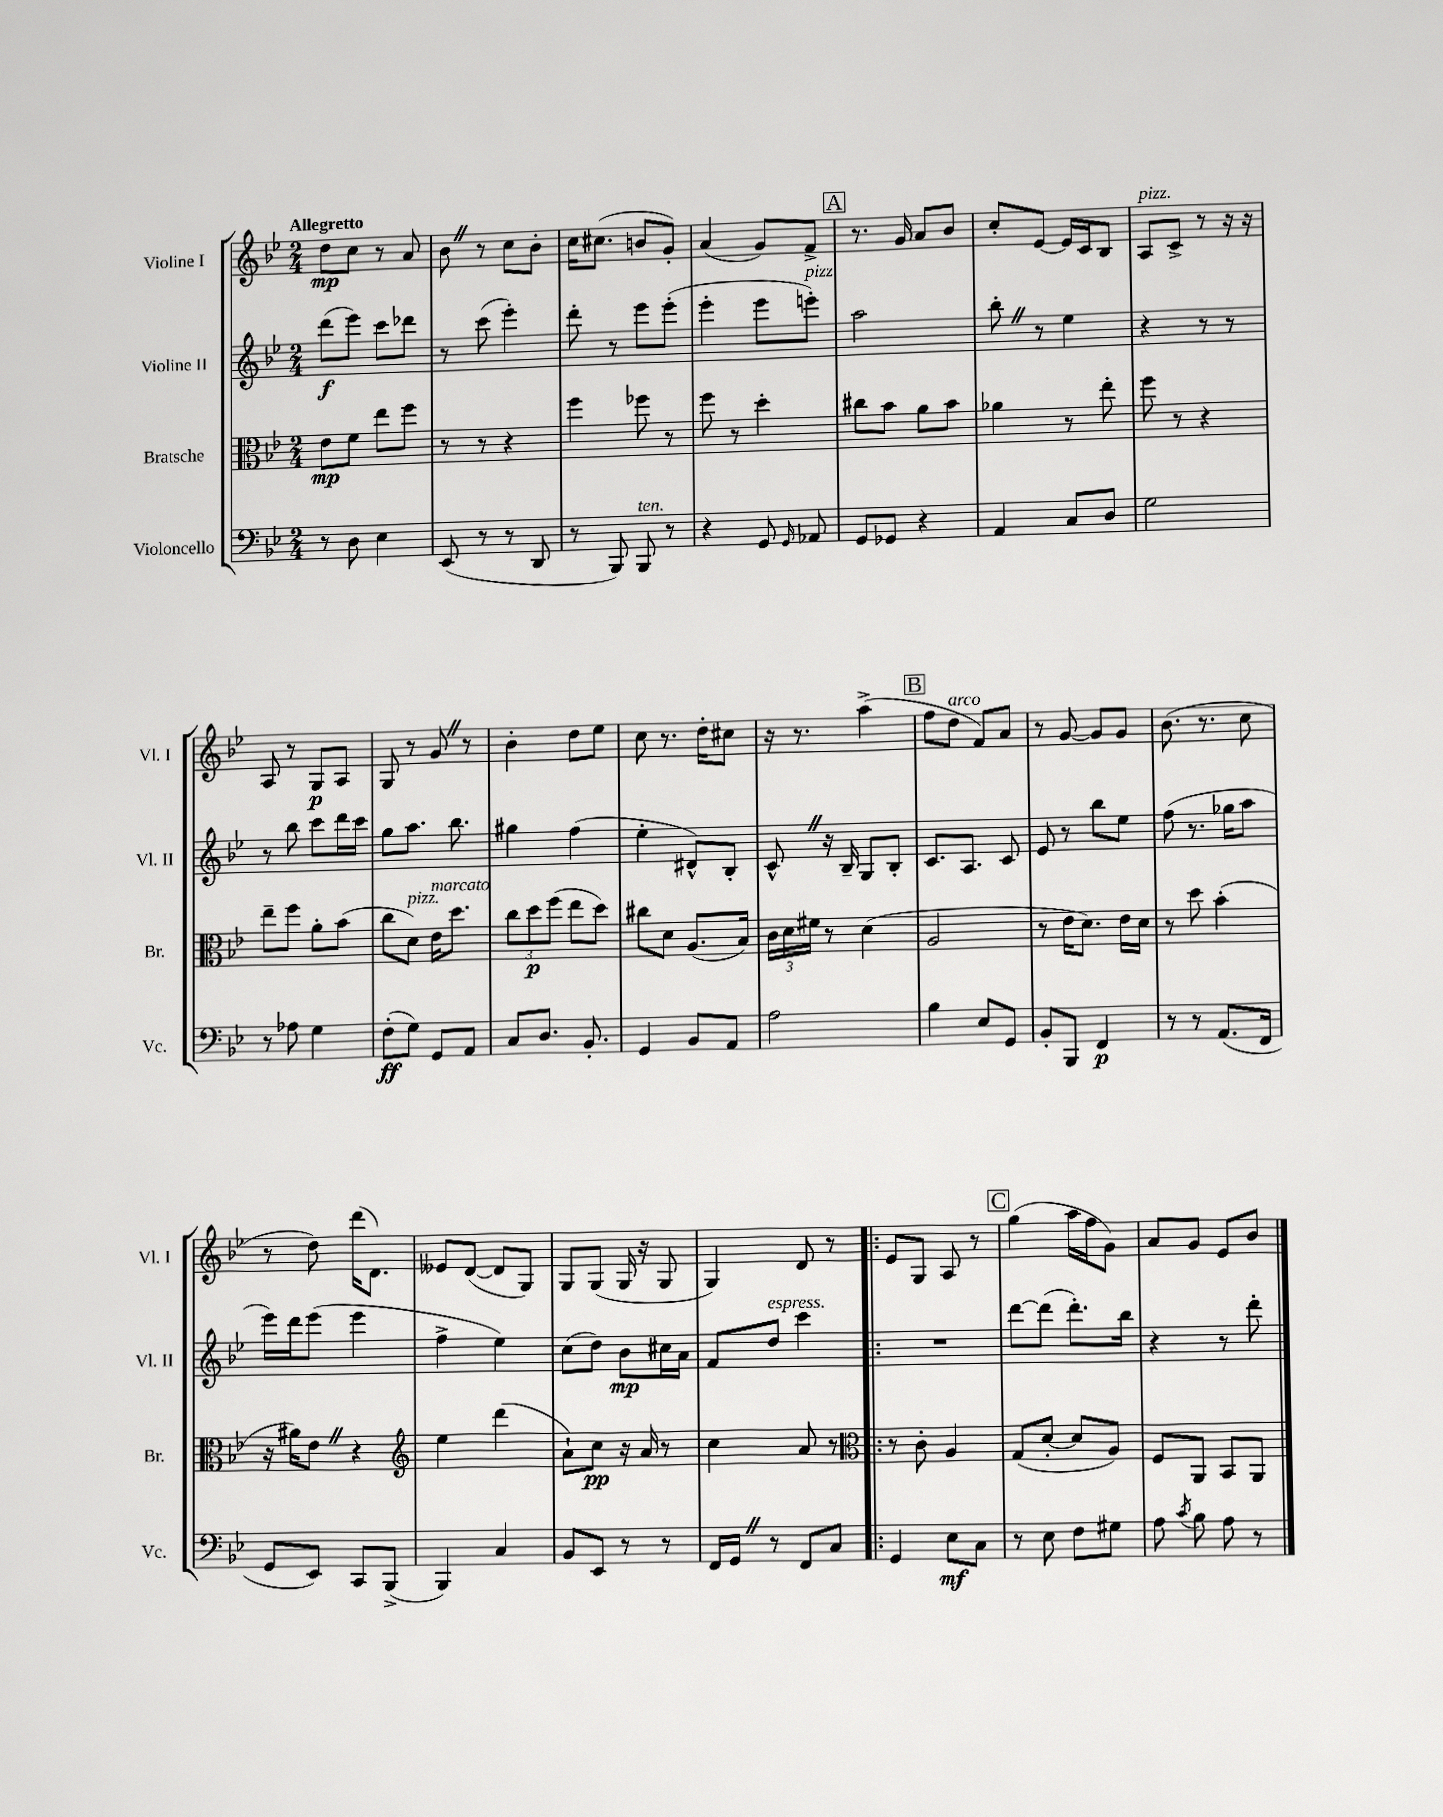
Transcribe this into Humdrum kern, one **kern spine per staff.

**kern	**dynam	**kern	**dynam	**kern	**dynam	**kern	**dynam
*part4	*part4	*part3	*part3	*part2	*part2	*part1	*part1
*staff4	*staff4	*staff3	*staff3	*staff2	*staff2	*staff1	*staff1
*I"Violoncello	*	*I"Bratsche	*	*I"Violine II	*	*I"Violine I	*
*I'Vc.	*	*I'Br.	*	*I'Vl. II	*	*I'Vl. I	*
*clefF4	*	*clefC3	*	*clefG2	*	*clefG2	*
*k[b-e-]	*	*k[b-e-]	*	*k[b-e-]	*	*k[b-e-]	*
*M2/4	*	*M2/4	*	*M2/4	*	*M2/4	*
=1	=1	=1	=1	=1	=1	=1	=1
!	!	!	!	!	!	!LO:TX:a:B:t=Allegretto	!
8r	.	8e-\L	mp	(8ddd\L	f	8dd\L	mp
8D\	.	8f\J	.	8eee-\J)	.	8cc\J	.
4E-\	.	8ee-\L	.	8ccc\L	.	8r	.
.	.	8ff\J	.	8ddd-X\J	.	8a/	.
=2	=2	=2	=2	=2	=2	=2	=2
(8EE-/	.	8r	.	8r	.	8b-Z\	.
8r	.	8r	.	(8ccc\	.	8r	.
8r	.	4r	.	4eee-'\)	.	8cc\L	.
8DD/	.	.	.	.	.	8b-'\J	.
=3	=3	=3	=3	=3	=3	=3	=3
8r	.	4ff\	.	8ddd'\	.	16cc\KL	.
.	.	.	.	.	.	(8.cc#X\J	.
8BBB-/)	.	.	.	8r	.	.	.
!LO:TX:a:i:t=ten.	!	!	!	!	!	!	!
8BBB-/	.	8ff-X\	.	8eee-\L	.	8bn/L	.
8r	.	8r	.	(8eee-'\J	.	8g'/J)	.
=4	=4	=4	=4	=4	=4	=4	=4
4r	.	8ff\	.	4eee-'\	.	(4a/	.
.	.	8r	.	.	.	.	.
8GG/	.	4dd'\	.	8eee-\L	.	8g/L)	.
16qqGG/	.	.	.	.	.	.	.
!	!	!	!	!LO:TX:a:i:t=pizz.	!	!	!
8AA-X/	.	.	.	8eeen'\J)	.	8f^/J	.
!!LO:REH:place=s1:t=A
=5	=5	=5	=5	=5	=5	=5	=5
8GG/L	.	8cc#X\L	.	2aa\	.	8.r	.
8GG-X/J	.	8b-\J	.	.	.	.	.
.	.	.	.	.	.	16g/	.
4r	.	8a\L	.	.	.	8a/L	.
.	.	8b-\J	.	.	.	8b-/J	.
=6	=6	=6	=6	=6	=6	=6	=6
4AA/	.	4a-X\	.	8bb-'Z\	.	8cc'/L	.
.	.	.	.	8r	.	[8e-/J	.
8C/L	.	8r	.	4ee-\	.	16e-/LL]	.
.	.	.	.	.	.	16c/J	.
8D/J	.	8ee-'\	.	.	.	8B-/J	.
=7	=7	=7	=7	=7	=7	=7	=7
!	!	!	!	!	!	!LO:TX:a:i:t=pizz.	!
2G\	.	8ff\	.	4r	.	8A/L	.
.	.	8r	.	.	.	8c^/J	.
.	.	4r	.	8r	.	8r	.
.	.	.	.	8r	.	16r	.
.	.	.	.	.	.	16r	.
!!LO:LB:g=z
=8	=8	=8	=8	=8	=8	=8	=8
8r	.	8ee-~\L	.	8r	.	8A/	.
8A-X\	.	8ff\J	.	8bb-\	.	8r	.
4G\	.	8a'\L	.	8ccc\L	.	8G/L	p
.	.	(8b-\J	.	16ddd\L	.	8A/J	.
.	.	.	.	16ccc\JJ	.	.	.
=9	=9	=9	=9	=9	=9	=9	=9
(8F'\L	ff	8cc\L	.	8gg\L	.	8G/	.
!	!	!LO:TX:a:i:t=pizz.	!	!	!	!	!
8G\J)	.	8d\J)	.	8.aa\J	.	8r	.
!	!	!LO:TX:a:i:t=marcato	!	!	!	!	!
8GG/L	.	16e-\KL	.	.	.	8gZ/	.
.	.	8.dd\J	.	8.bb-\	.	.	.
8AA/J	.	.	.	.	.	8r	.
=10	=10	=10	=10	=10	=10	=10	=10
8C/L	.	12cc\L	.	4gg#X\	.	4b-'\	.
.	.	12dd\	p	.	.	.	.
8.D/J	.	.	.	.	.	.	.
.	.	(12ff\J	.	.	.	.	.
.	.	8ee-\L	.	(4ff\	.	8dd\L	.
8.BB-'/	.	.	.	.	.	.	.
.	.	8dd\J)	.	.	.	8ee-\J	.
=11	=11	=11	=11	=11	=11	=11	=11
4GG/	.	8cc#X\L	.	4ee-'\	.	8cc\	.
.	.	8d\J	.	.	.	8.r	.
8BB-/L	.	(8.A/L	.	8d#X^^/L)	.	.	.
.	.	.	.	.	.	16dd'\KL	.
8AA/J	.	.	.	8B-'/J	.	8cc#X\J	.
.	.	16B-/Jk)	.	.	.	.	.
=12	=12	=12	=12	=12	=12	=12	=12
2A\	.	24c\LL	.	8c^^Z/	.	16r	.
.	.	24d\	.	.	.	.	.
.	.	.	.	.	.	8.r	.
.	.	24f#X\JJ	.	.	.	.	.
.	.	8r	.	16r	.	.	.
.	.	.	.	16B-~/	.	.	.
.	.	(4d\	.	8G/L	.	(4aa^\	.
.	.	.	.	8B-'/J	.	.	.
!!LO:REH:place=s1:t=B
=13	=13	=13	=13	=13	=13	=13	=13
4B-\	.	2A/	.	8.c/L	.	8ff\L	.
!	!	!	!	!	!	!LO:TX:a:i:t=arco	!
.	.	.	.	.	.	8dd\J	.
.	.	.	.	8.A/J	.	.	.
8E-/L	.	.	.	.	.	8f/L)	.
8GG/J	.	.	.	8c/	.	8a/J	.
=14	=14	=14	=14	=14	=14	=14	=14
8BB-'/L	.	8r	.	8e-/	.	8r	.
8BBB-/J	.	16e-\KL	.	8r	.	[8g/	.
.	.	8.d\J)	.	.	.	.	.
4FF/	p	.	.	8bb-\L	.	8g/L]	.
.	.	16e-\LL	.	8ee-\J	.	8g/J	.
.	.	16d\JJ	.	.	.	.	.
=15	=15	=15	=15	=15	=15	=15	=15
8r	.	8r	.	(8ff\	.	(8.b-\	.
8r	.	8dd\	.	8.r	.	.	.
.	.	.	.	.	.	8.r	.
(8.AA/L	.	(4b-'\	.	.	.	.	.
.	.	.	.	16gg-X\KL	.	.	.
.	.	.	.	8aa\J	.	8cc\	.
16FF/Jk	.	.	.	.	.	.	.
!!LO:LB:g=z
=16	=16	=16	=16	=16	=16	=16	=16
8GG/L	.	16r	.	16eee-\LL)	.	8r	.
.	.	16a#X\KL)	.	16ddd\J	.	.	.
8EE-/J)	.	8e-Z\J	.	(8eee-\J	.	8dd\)	.
8CC/L	.	4r	.	4eee-\	.	(16ddd\KL	.
.	.	.	.	.	.	8.d\J)	.
(8BBB-^/J	.	.	.	.	.	.	.
=17	=17	=17	=17	=17	=17	=17	=17
*	*	*clefG2	*	*	*	*	*
4BBB-/)	.	4ee-\	.	4ff^\	.	8e--X/L	.
.	.	.	.	.	.	([8d/J	.
4C/	.	(4ddd\	.	4ee-\)	.	8d/L]	.
.	.	.	.	.	.	8G/J)	.
=18	=18	=18	=18	=18	=18	=18	=18
8BB-/L	.	8a`\L)	.	(8cc\L	.	8G/L	.
8EE-/J	.	8cc\J	pp	8dd\J)	.	(8G/J	.
8r	.	16r	.	8b-\L	mp	16G/	.
.	.	16a/	.	.	.	16r	.
8r	.	8r	.	16cc#X\L	.	8G/	.
.	.	.	.	16a\JJ	.	.	.
=19	=19	=19	=19	=19	=19	=19	=19
16FF/LL	.	4cc\	.	8f/L	.	4G/)	.
16GGZ/JJ	.	.	.	.	.	.	.
!	!	!	!	!LO:TX:a:i:t=espress.	!	!	!
8r	.	.	.	8dd/J	.	.	.
8FF/L	.	8a/	.	4ccc\	.	8d/	.
8C/J	.	8r	.	.	.	8r	.
=20!|:	=20!|:	=20!|:	=20!|:	=20!|:	=20!|:	=20!|:	=20!|:
*	*	*clefC3	*	*	*	*	*
4GG/	.	8r	.	2r	.	8e-/L	.
.	.	8c'\	.	.	.	8G/J	.
8E-\L	mf	4A/	.	.	.	8A/	.
8C\J	.	.	.	.	.	8r	.
!!LO:REH:place=s1:t=C
=21	=21	=21	=21	=21	=21	=21	=21
8r	.	(8G/L	.	[8ddd\L	.	(4gg\	.
8E-\	.	[8d'/J	.	(8ddd\J]	.	.	.
8F\L	.	8d/L]	.	8.ddd'\L)	.	16aa\LL	.
.	.	.	.	.	.	16ff\J	.
8G#X\J	.	8A/J)	.	.	.	8g\J)	.
.	.	.	.	16bb-\Jk	.	.	.
=22	=22	=22	=22	=22	=22	=22	=22
8A\	.	8F/L	.	4r	.	8a/L	.
8qc/	.	.	.	.	.	.	.
8B-\	.	8AA/J	.	.	.	8g/J	.
8A\	.	8BB-/L	.	8r	.	8e-/L	.
8r	.	8AA/J	.	8ddd'\	.	8b-/J	.
==	==	==	==	==	==	==	==
*-	*-	*-	*-	*-	*-	*-	*-
